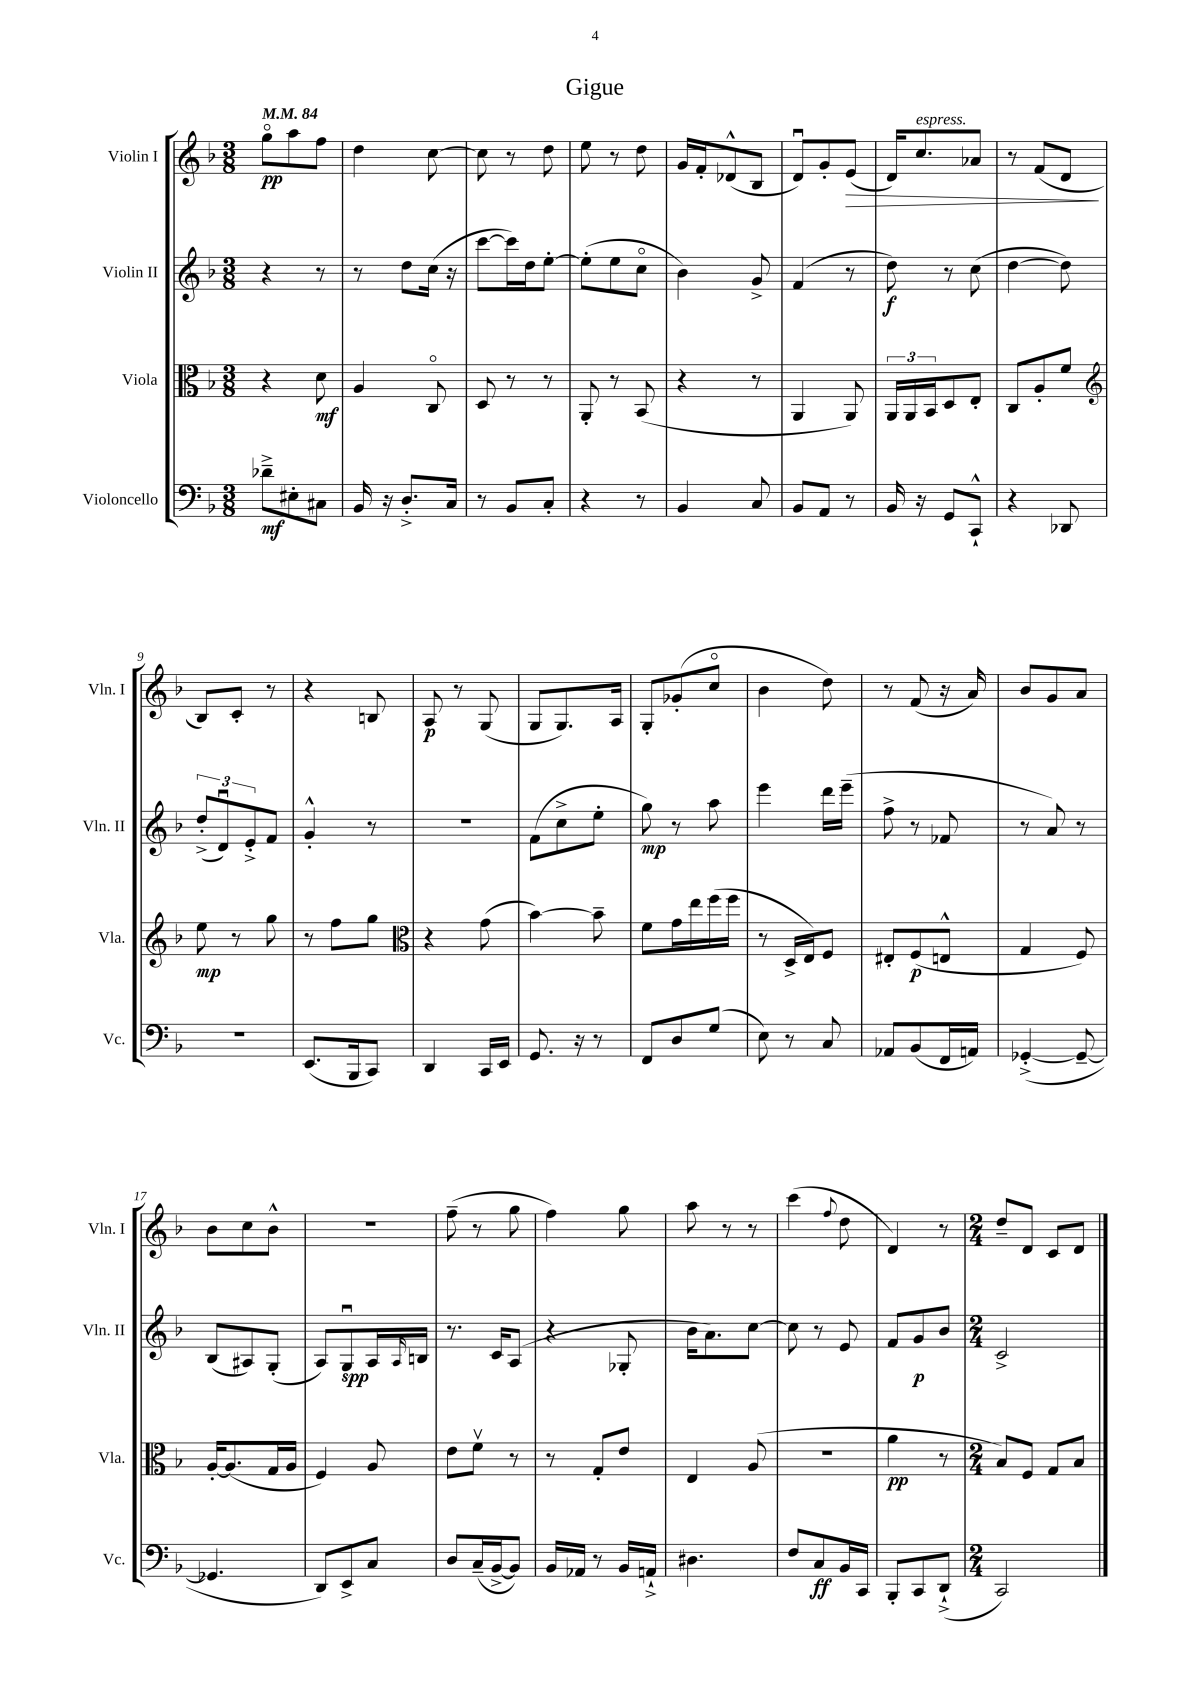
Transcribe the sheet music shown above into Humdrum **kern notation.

**kern	**kern	**kern	**kern
*staff4	*staff3	*staff2	*staff1
*clefF4	*clefC3	*clefG2	*clefG2
*k[b-]	*k[b-]	*k[b-]	*k[b-]
*M3/8	*M3/8	*M3/8	*M3/8
*MM84	*MM84	*MM84	*MM84
8d-~^	4r	4r	8ggo
8E#'	.	.	8aa
8C#	8d	8r	8ff
=	=	=	=
16BB-	4A	8r	4dd
16r	.	.	.
8.D'^	.	8dd	.
.	8Co	(16cc	[8cc
16C	.	16r	.
=	=	=	=
8r	8D	[8ccc	8cc]
8BB-	8r	16ccc])	8r
.	.	16dd	.
8C'	8r	[8ee'	8dd
=	=	=	=
4r	8AA'	(8ee']	8ee
.	8r	8ee	8r
8r	(8BB-	8cco	8dd
=	=	=	=
4BB-	4r	4b-)	16g
.	.	.	16f'
.	.	.	(8d-^^
8C	8r	8g^	8B-
=	=	=	=
8BB-	4AA	(4f	8du)
8AA	.	.	8g'
8r	8AA)	8r	(8e
=	=	=	=
16BB-	24AA	8dd)	16d)
.	24AA	.	.
16r	.	.	8.cc
.	24BB-	.	.
8GG	8D	8r	.
8CC`^^	8E'	(8cc	8a-
=	=	=	=
4r	8C	[4dd	8r
.	8A'	.	(8f
8DD-	8f	8dd])	8d
=	=	=	=
*	*clefG2	*	*
4.r	8ee	(12dd'^	8B-)
.	.	12du)	.
.	8r	.	8c'
.	.	12e'^	.
.	8gg	8f	8r
=	=	=	=
(8.EE	8r	4g'^^	4r
.	8ff	.	.
16BBB-	.	.	.
8CC)	8gg	8r	8B
=	=	=	=
*	*clefC3	*	*
4DD	4r	4.r	8A
.	.	.	8r
16CC	(8g	.	(8G
16EE	.	.	.
=	=	=	=
8.GG	[4b-)	(8f	8G
.	.	8cc^	8.G)
16r	.	.	.
8r	8b-~]	8ee'	.
.	.	.	16A
=	=	=	=
8FF	8f	8gg)	8G'
8D	16g	8r	(8g-'
.	16ee	.	.
(8G	(16ff	8aa	8cco
.	16ff	.	.
=	=	=	=
8E)	8r	4eee	4b-
8r	16D^	.	.
.	16E)	.	.
8C	8F	16ddd	8dd)
.	.	(16eee~	.
=	=	=	=
8AA-	8E#'	8ff^	8r
(8BB-	(8F	8r	(8f
16FF	8E^^	8f-	16r
16AA)	.	.	16a)
=	=	=	=
([4GG-'^	4G	8r	8b-
.	.	8a)	8g
8GG-~_	8F)	8r	8a
=	=	=	=
4.GG-]	[16A'	(8B-	8b-
.	(8.A]	.	.
.	.	8A#)	8cc
.	16G	(8G'	8b-^^
.	16A	.	.
=	=	=	=
8DD)	4F)	8A)	4.r
8EE^	.	8Gu	.
8C	8A	16A	.
.	.	16qqA	.
.	.	16B	.
=	=	=	=
8D	8e	8.r	(8ff~
(16C~	8fv	.	8r
[16BB-^	.	16c	.
8BB-])	8r	(8A	8gg
=	=	=	=
16BB-	8r	4r	4ff)
16AA-	.	.	.
8r	8G'	.	.
16BB-	8e	8G-'	8gg
16AA`^	.	.	.
=	=	=	=
4.D#	4E	16b-	8aa
.	.	8.a)	.
.	.	.	8r
.	(8A	[8cc	8r
=	=	=	=
8F	4.r	8cc]	(4ccc
8C	.	8r	.
.	.	.	8qqff
16BB-	.	8e	8dd
16CC	.	.	.
=	=	=	=
8BBB-'	4a	8f	4d)
8CC	.	8g	.
(8DD`^	8r	8b-	8r
=	=	=	=
*M2/4	*M2/4	*M2/4	*M2/4
2CC)	8B-)	2c^	8dd~
.	8F	.	8d
.	8G	.	8c
.	8B-	.	8d
==	==	==	==
*-	*-	*-	*-
